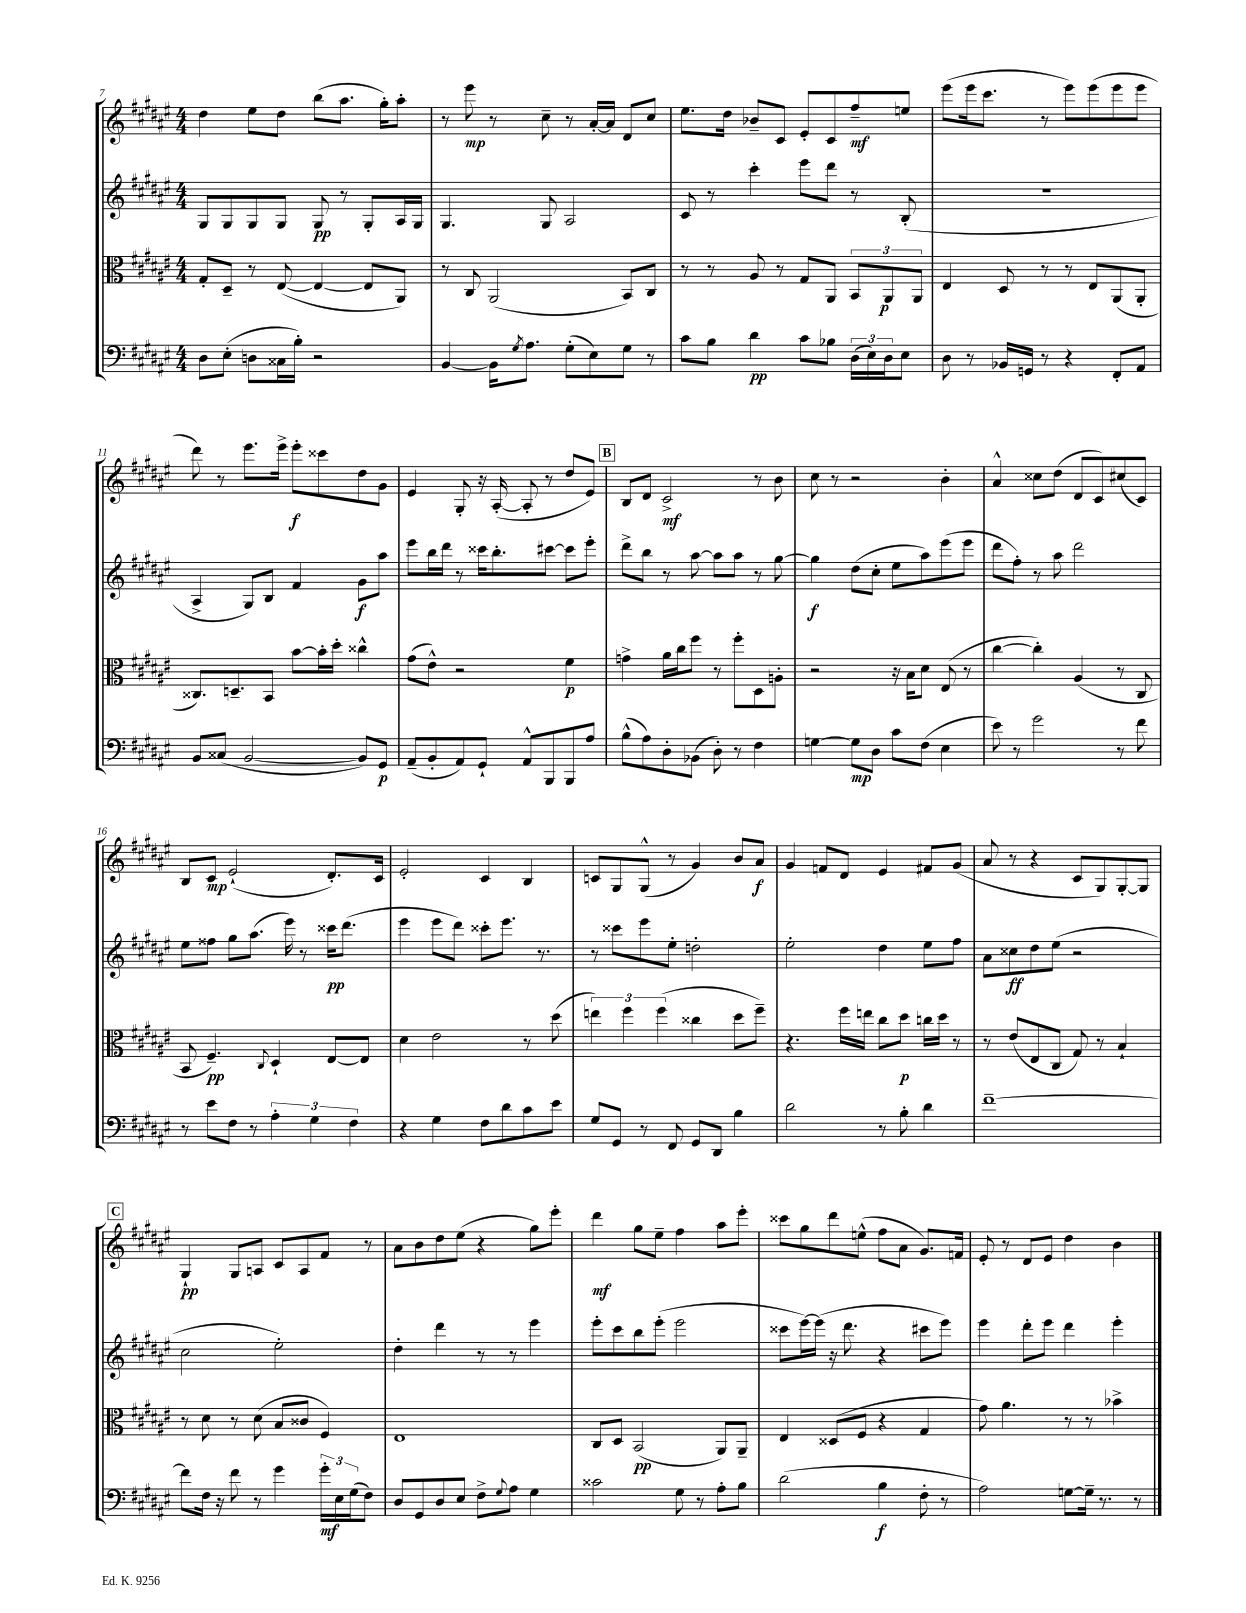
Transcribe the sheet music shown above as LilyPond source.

<<
\new StaffGroup <<
\new Staff = "s0" {
    \clef treble \key fis \major \numericTimeSignature \time 4/4
    dis''4 eis''8 dis''8 b''8( ais''8. gis''16-.) ais''8-. |
    r8 eis'''8\mp r8 cis''8-- r8 ais'16~-. ais'16 dis'8 cis''8 |
    eis''8. dis''16 bes'8-- cis'8 eis'8-. cis'8 fis''8--\mf e''8 |
    eis'''8( eis'''16 cis'''8. r8 eis'''8) eis'''8( eis'''8 eis'''8 |
    dis'''8) r8 eis'''8. eis'''16-> eis'''8-.\f cisis'''8 dis''8 gis'8 |
    eis'4 gis8-. r16 ais16~-.( ais8-. r8 dis''8 eis'8) |
    \mark \markup { \box "B" } b8 dis'8 cis'2->\mf r8 b'8 |
    cis''8 r8 r2 b'4-. |
    ais'4-^ cisis''8 dis''8( dis'8 cis'8) cis''8( cis'8) |
    b8 cis'8\mp eis'2-!( dis'8.-.) cis'16 |
    eis'2-. cis'4 b4 |
    c'8 gis8 gis8-^( r8 gis'4) b'8 ais'8\f |
    gis'4 f'8 dis'8 eis'4 fis'8 gis'8( |
    ais'8 r8 r4 cis'8 gis8) gis8~-. gis8 |
    \mark \markup { \box "C" } gis4-!\pp gis8 a8 cis'8 a8 fis'8 r8 |
    ais'8 b'8 dis''8 eis''8( r4 gis''8) eis'''8-. |
    dis'''4\mf gis''8 eis''8-- fis''4 ais''8 eis'''8-. |
    cisis'''8 gis''8 dis'''8 e''8-^( fis''8 ais'8 gis'8.) f'16 |
    eis'8-. r8 dis'8 eis'8 dis''4 b'4 \bar "|." |
}
\new Staff = "s1" {
    \clef treble \key fis \major \numericTimeSignature \time 4/4
    gis8 gis8 gis8 gis8 gis8\pp r8 gis8-. ais16 gis16 |
    gis4. gis8 ais2 |
    cis'8 r8 cis'''4-. eis'''8 dis'''8 r8 b8-.( |
    R1 |
    ais4-> gis8) b8 fis'4 gis'8\f ais''8 |
    eis'''8 b''16 dis'''16 r8 cisis'''16 b''8.-. cis'''8~ cis'''8 eis'''8-. |
    \mark \markup { \box "B" } dis'''8-> b''8 r8 ais''8~ ais''8 ais''8 r8 gis''8~ |
    gis''4\f dis''8( cis''8-. eis''8 ais''8) eis'''8( eis'''8 |
    dis'''8 fis''8-.) r8 ais''8 dis'''2 |
    eis''8 fisis''8 gis''8 ais''8.( eis'''16) r8 cisis'''16\pp dis'''8.( |
    eis'''4 eis'''8 dis'''8) cisis'''8-. eis'''8. r8. |
    r8 cisis'''8 eis'''8 eis''8-. d''2-. |
    eis''2-. dis''4 eis''8 fis''8 |
    ais'8 cisis''8\ff dis''8 eis''8( r2 |
    \mark \markup { \box "C" } cis''2 eis''2-.) |
    dis''4-. dis'''4 r8 r8 eis'''4 |
    eis'''8-. cis'''8 b''8 eis'''8-.( eis'''2 |
    cisis'''8 eis'''16~) eis'''16( r16 dis'''8. r4 cis'''8 eis'''8) |
    eis'''4 dis'''8-. eis'''8 dis'''4 eis'''4-. \bar "|." |
}
\new Staff = "s2" {
    \clef alto \key fis \major \numericTimeSignature \time 4/4
    gis8-. dis8-- r8 eis8~( eis4~ eis8 ais,8) |
    r8 cis8 ais,2( b,8) cis8 |
    r8 r8 ais8 r8 gis8 ais,8 \tuplet 3/2 { b,8 ais,8\p ais,8 } |
    eis4 dis8 r8 r8 eis8 ais,8( ais,8-. |
    cisis8.) d8.-- b,8 b'8~ b'16-. dis''16-. cisis''4-^ |
    gis'8( eis'8-^) r2 fis'4\p |
    \mark \markup { \box "B" } g'4-> ais'16 cis''16 fis''8 r8 fis''8-. dis8 a8-. |
    r2 r16 b16 dis'8 eis8( r8 |
    cis''4~ cis''4-.) ais4( r8 cis8 |
    b,8 fis4.--\pp) \appoggiatura { cis8 } dis4-! eis8~ eis8 |
    dis'4 eis'2 r8 dis''8( |
    \tuplet 3/2 { e''4) fis''4 fis''4( } cisis''4 dis''8 fis''8--) |
    r4. fis''16 e''16 cis''8 dis''8\p c''16 dis''16 r8 |
    r8 eis'8( eis8 cis8 gis8) r8 b4-! |
    \mark \markup { \box "C" } r8 dis'8 r8 dis'8( b8 cisis'8 fis4) |
    eis1 |
    cis8 dis8 b,2\pp( ais,8) ais,8-- |
    eis4 disis8( fis8 r4 gis4 |
    gis'8) ais'4. r8 r8 bes'4-> \bar "|." |
}
\new Staff = "s3" {
    \clef bass \key fis \major \numericTimeSignature \time 4/4
    dis8 eis8-.( d8 cisis16 b16-.) r2 |
    b,4~ b,16 \acciaccatura { gis8 } ais8. gis8-.( eis8) gis8 r8 |
    cis'8 b8 dis'4\pp cis'8 bes8 \tuplet 3/2 { dis16( eis16) dis16 } eis8 |
    dis8 r8 bes,16 g,16 r8 r4 fis,8-. ais,8 |
    b,8 cisis8( b,2~ b,8) gis,8\p |
    ais,8--( b,8-. ais,8) gis,8-! ais,8-^ b,,8 b,,8 ais8 |
    \mark \markup { \box "B" } b8-^( ais8) dis8-. bes,8( dis8-.) r8 fis4 |
    g4~ g8\mp dis8 cis'8 fis8( eis4 |
    eis'8) r8 gis'2 r8 fis'8 |
    r8 eis'8 fis8 r8 \tuplet 3/2 { ais4-. gis4 fis4 } |
    r4 gis4 fis8 dis'8 cis'8 eis'8 |
    gis8 gis,8 r8 fis,8 gis,8 dis,8 b4 |
    dis'2 r8 b8-. dis'4 |
    fis'1~-- |
    \mark \markup { \box "C" } fis'8 fis16 r16 fis'8 r8 gis'4 \tuplet 3/2 { gis'16-.\mf eis16 gis16( } fis8) |
    dis8 gis,8 dis8 eis8 fis8-> \appoggiatura { gis8 } ais8 gis4 |
    cisis'2 gis8 r8 ais8-. b8 |
    dis'2( b4\f fis8-. r8 |
    ais2) g8~ g16-- r8. r8 \bar "|." |
}
>>
>>
\layout { \context { \Score currentBarNumber = #7 } }
